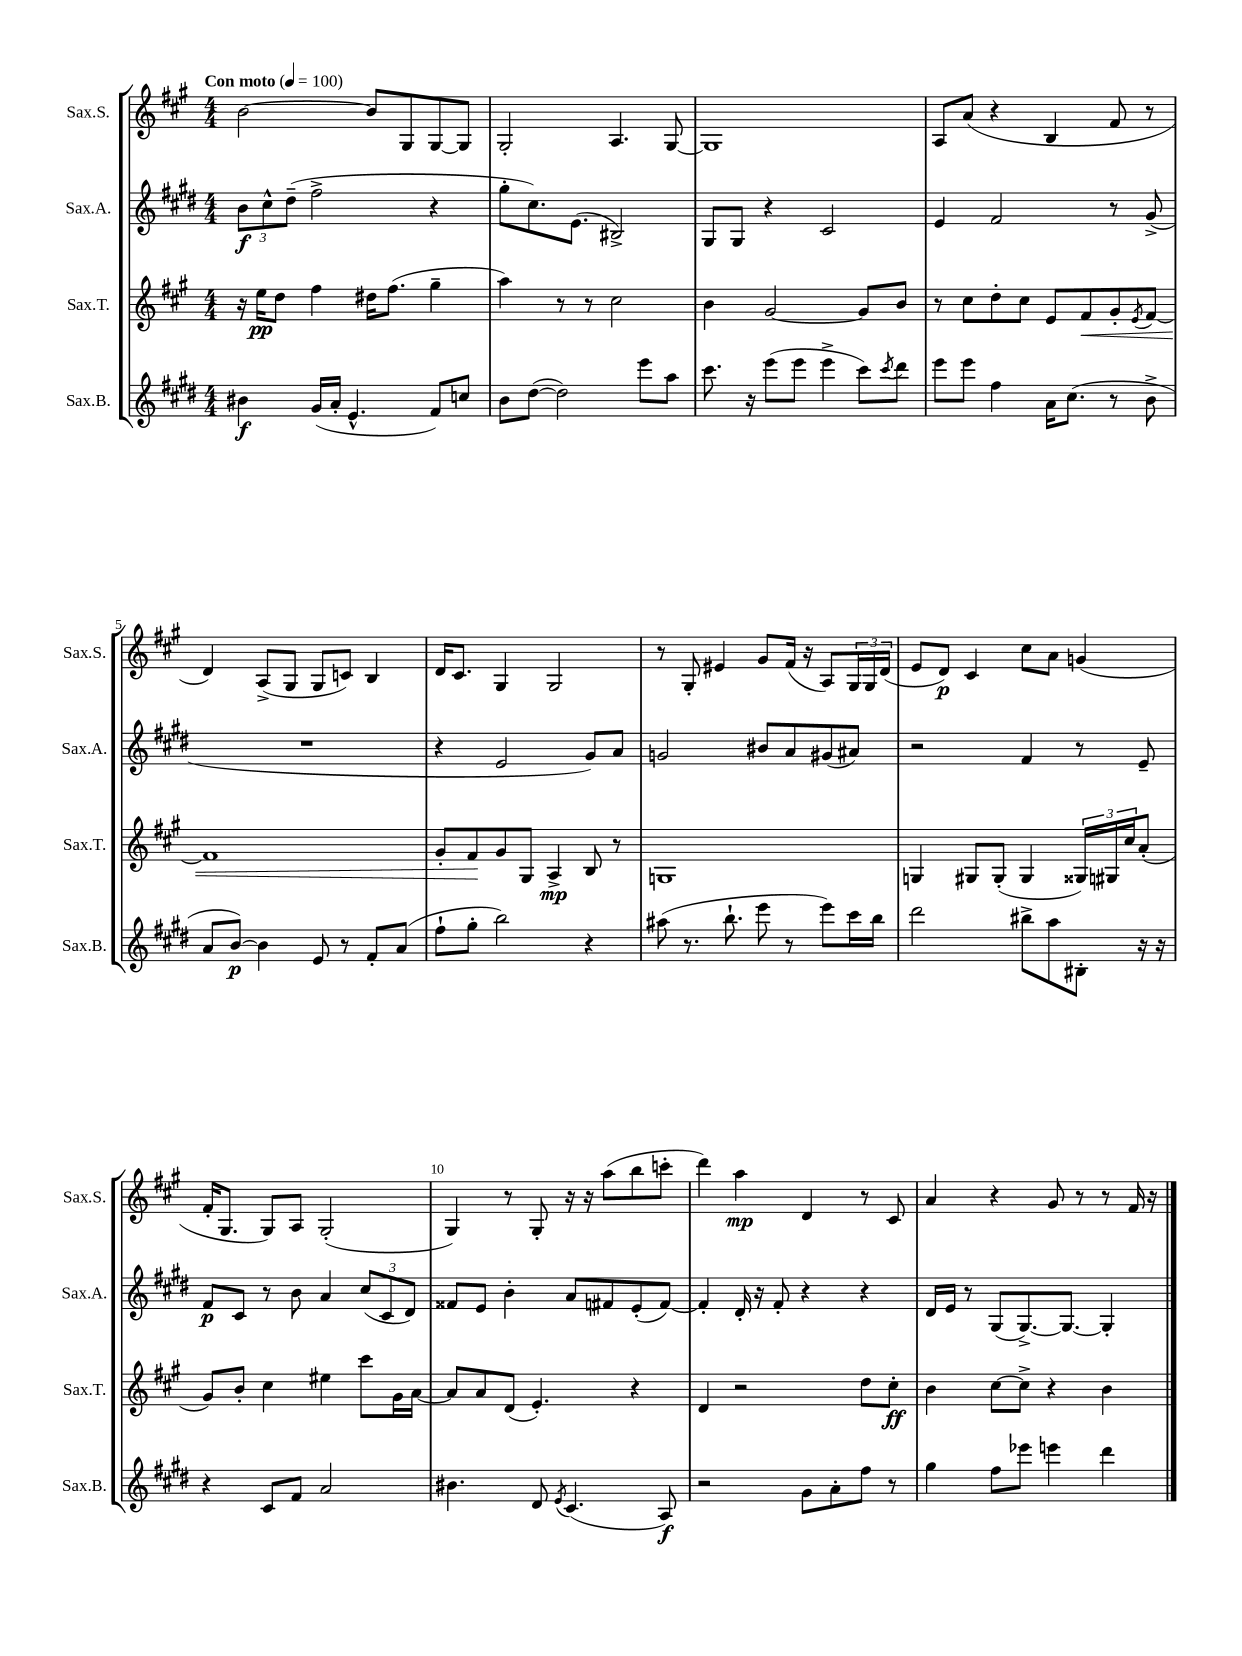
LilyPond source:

<<
\new StaffGroup <<
\new Staff = "s0" \with { instrumentName = "Sax.S." shortInstrumentName = "Sax.S." } {
    \clef treble \key a \major \numericTimeSignature \time 4/4 \tempo "Con moto" 4 = 100
    b'2~ b'8 gis8 gis8~ gis8 |
    gis2-. a4. gis8~ |
    gis1 |
    a8 a'8( r4 b4 fis'8 r8 |
    d'4) a8->( gis8 gis8 c'8) b4 |
    d'16 cis'8. gis4 gis2 |
    r8 gis8-. eis'4 gis'8 fis'16( r16 a8) \tuplet 3/2 { gis16 gis16 d'16( } |
    e'8 d'8\p) cis'4 cis''8 a'8 g'4( |
    fis'16-. gis8. gis8) a8 gis2-.( |
    gis4) r8 gis8-. r16 r16 a''8( b''8 c'''8-. |
    d'''4) a''4\mp d'4 r8 cis'8 |
    a'4 r4 gis'8 r8 r8 fis'16 r16 \bar "|." |
}
\new Staff = "s1" \with { instrumentName = "Sax.A." shortInstrumentName = "Sax.A." } {
    \clef treble \key e \major \numericTimeSignature \time 4/4
    \tuplet 3/2 { b'8\f cis''8-^ dis''8--( } fis''2-> r4 |
    gis''8-. cis''8.) e'8.( bis2->) |
    gis8 gis8 r4 cis'2 |
    e'4 fis'2 r8 gis'8->( |
    R1 |
    r4 e'2 gis'8) a'8 |
    g'2 bis'8 a'8 gis'8( ais'8) |
    r2 fis'4 r8 e'8-- |
    fis'8\p cis'8 r8 b'8 a'4 \tuplet 3/2 { cis''8( cis'8 dis'8) } |
    fisis'8 e'8 b'4-. a'8 fis'8 e'8-.( fis'8~) |
    fis'4-. dis'16-. r16 fis'8-. r4 r4 |
    dis'16 e'16 r8 gis8( gis8.~->) gis8.~ gis4-. \bar "|." |
}
\new Staff = "s2" \with { instrumentName = "Sax.T." shortInstrumentName = "Sax.T." } {
    \clef treble \key a \major \numericTimeSignature \time 4/4
    r16 e''16\pp d''8 fis''4 dis''16 fis''8.( gis''4-- |
    a''4) r8 r8 cis''2 |
    b'4 gis'2~ gis'8 b'8 |
    r8 cis''8 d''8-. cis''8 e'8 fis'8\< gis'8-. \acciaccatura { e'8 } fis'8~ |
    fis'1 |
    gis'8-. fis'8\! gis'8 gis8 a4->\mp b8 r8 |
    g1 |
    g4 gis8 gis8-.( gis4 \tuplet 3/2 { gisis16) gis16 cis''16 } a'8-.( |
    gis'8) b'8-. cis''4 eis''4 cis'''8 gis'16 a'16~ |
    a'8 a'8 d'8( e'4.-.) r4 |
    d'4 r2 d''8 cis''8-.\ff |
    b'4 cis''8~ cis''8-> r4 b'4 \bar "|." |
}
\new Staff = "s3" \with { instrumentName = "Sax.B." shortInstrumentName = "Sax.B." } {
    \clef treble \key e \major \numericTimeSignature \time 4/4
    bis'4\f gis'16( a'16-. e'4.-^ fis'8) c''8 |
    b'8 dis''8~( dis''2) e'''8 a''8 |
    cis'''8. r16 e'''8( e'''8 e'''4-> cis'''8) \acciaccatura { cis'''8 } dis'''8 |
    e'''8 e'''8 fis''4 a'16 cis''8.( r8 b'8-> |
    a'8 b'8~\p) b'4 e'8 r8 fis'8-. a'8( |
    fis''8-! gis''8-. b''2) r4 |
    ais''8( r8. b''8.-! e'''8 r8 e'''8) cis'''16 b''16 |
    dis'''2 bis''8-> a''8 bis8-. r16 r16 |
    r4 cis'8 fis'8 a'2 |
    bis'4. dis'8 \acciaccatura { e'8 } cis'4.( a8\f) |
    r2 gis'8 a'8-. fis''8 r8 |
    gis''4 fis''8 ees'''8 e'''4 dis'''4 \bar "|." |
}
>>
>>
\layout { \context { \Score \override BarNumber.break-visibility = ##(#f #t #t) barNumberVisibility = #(every-nth-bar-number-visible 5) } }
